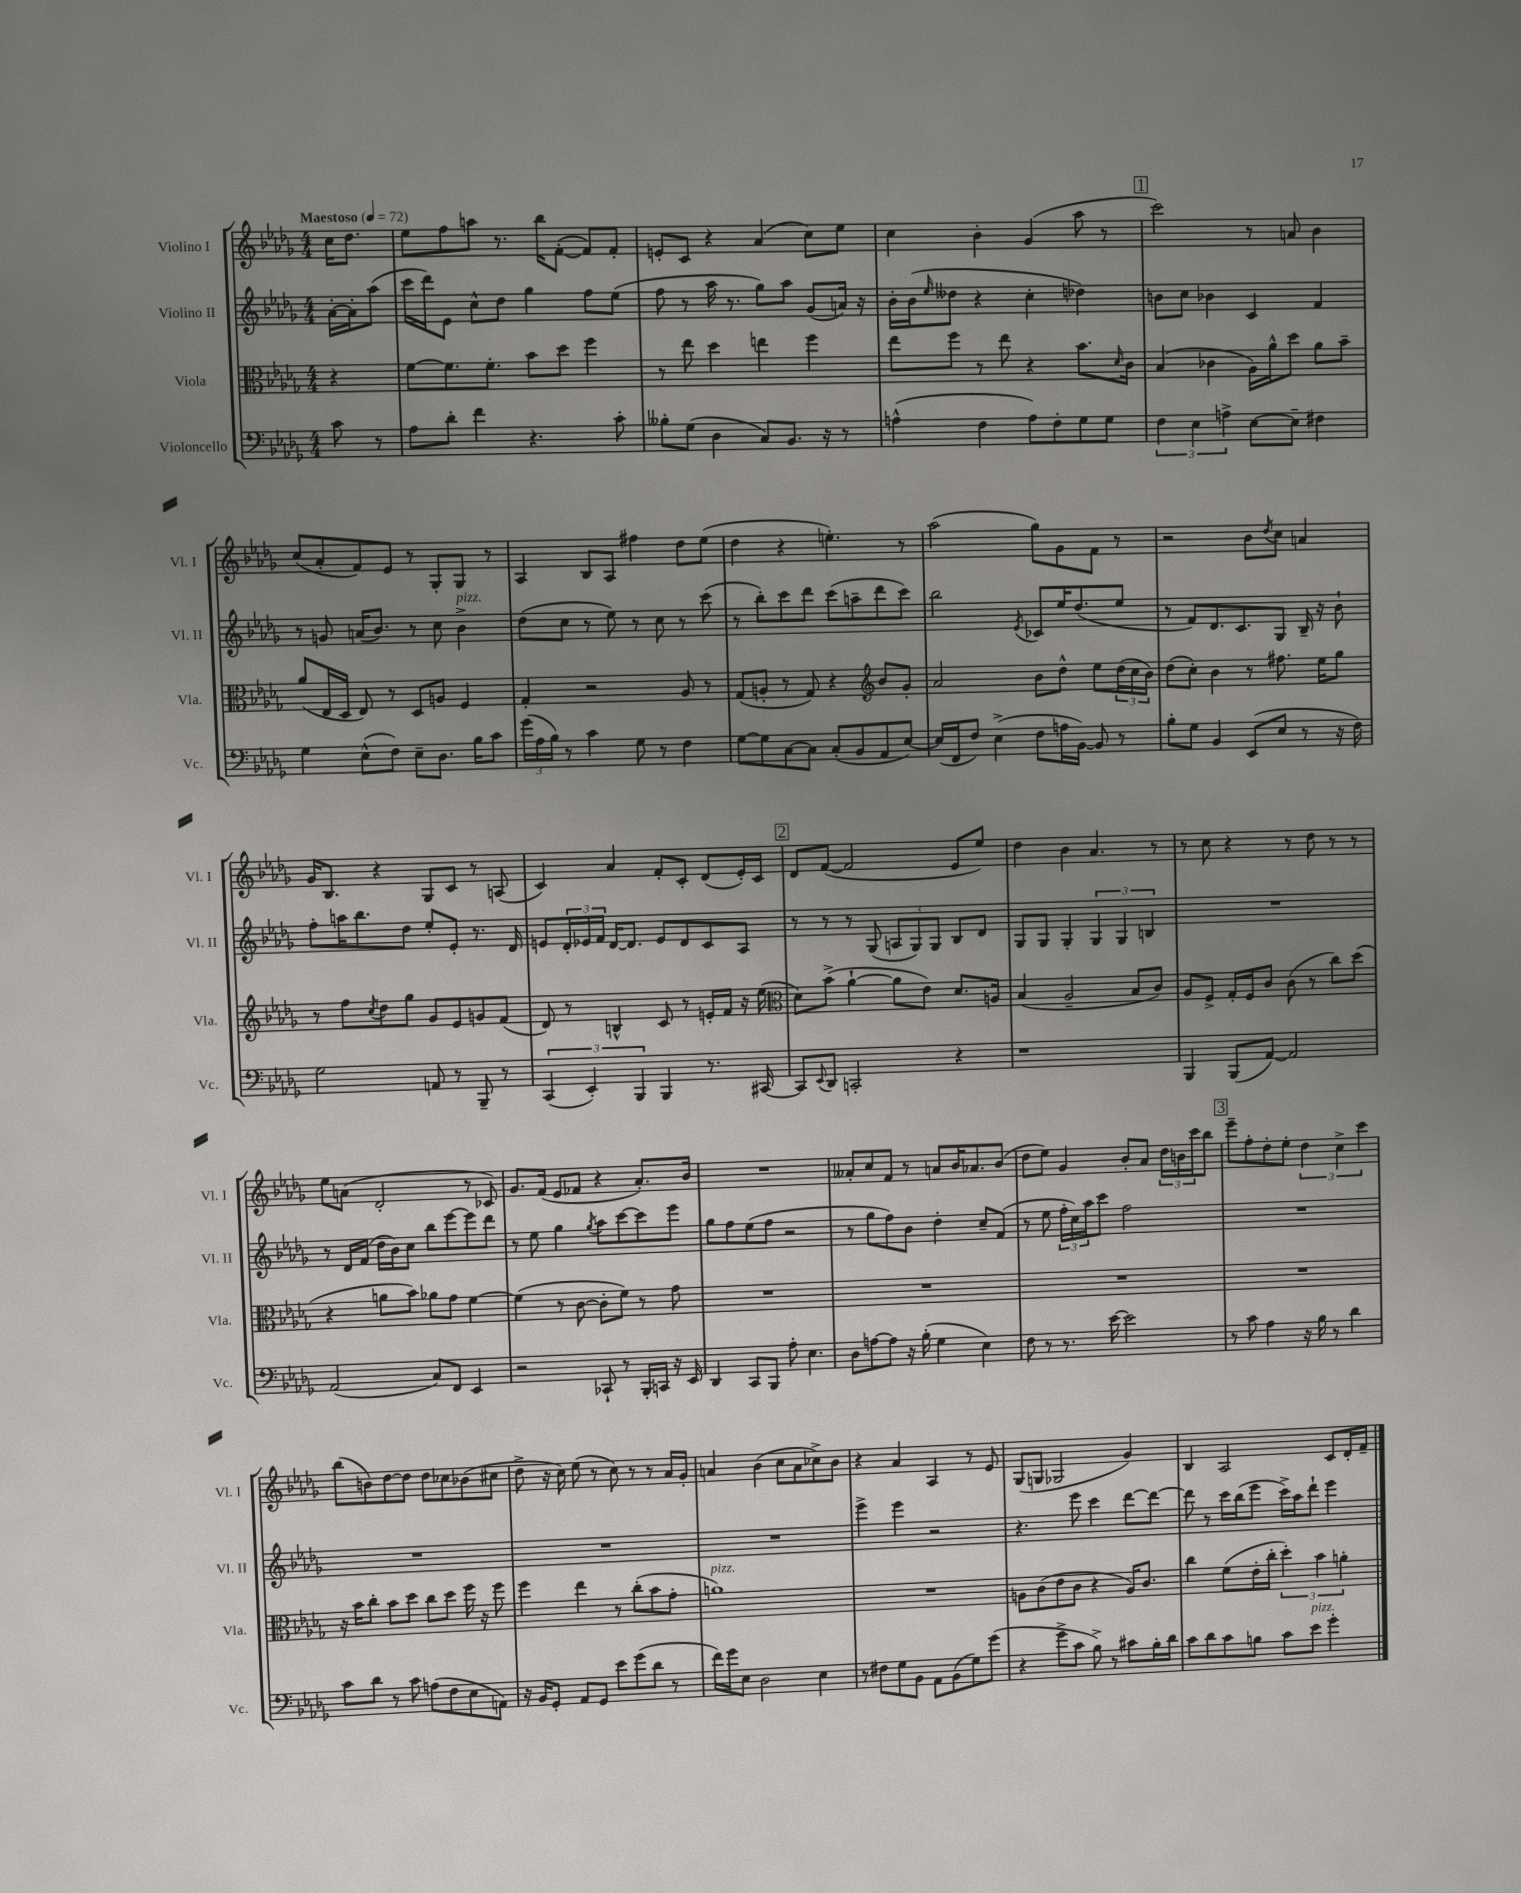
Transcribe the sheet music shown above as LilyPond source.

<<
\new StaffGroup <<
\new Staff = "s0" \with { instrumentName = "Violino I" shortInstrumentName = "Vl. I" } {
    \clef treble \key des \major \numericTimeSignature \time 4/4 \partial 4 \tempo "Maestoso" 4 = 72
    c''16 des''8. |
    ees''8 f''8 a''8 r8. bes''16 f'8~-.( f'8) f'8-. |
    e'8-. c'8 r4 aes'4( c''8) ees''8 |
    c''4 bes'4-. ges'4( aes''8 r8 |
    \mark \markup { \box "1" } c'''2) r8 a'8 bes'4 |
    c''8( aes'8-. f'8) ees'8 r8 ges8-. ges8 r8 |
    aes4 bes8 aes8 fis''4 des''8 ees''8( |
    des''4 r4 e''4.-.) r8 |
    aes''2( ges''8) ges'8 f'8 r8 |
    r2 bes'8 \acciaccatura { des''8 } c''8 a'4 |
    ges'16 bes8. r4 ges8 c'8 r8 a8( |
    c'4) aes'4 f'8-. c'8-. des'8( ees'16-.) c'16 |
    \mark \markup { \box "2" } des'8 f'8~( f'2 ees'8 ees''8) |
    des''4 bes'4 aes'4. r8 |
    r8 c''8 r4 r8 des''8 r8 r8 |
    ees''8 a'8( des'2-. r8 ces'8) |
    ges'8. f'16( ees'8 fes'8 r4 aes'8.-.) bes'16 |
    R1 |
    aeses'8-. c''8 f'8 r8 a'8 bes'16 aes'8. bes'8( |
    des''8 ees''8) ges'4 bes'8-. aes'8 \tuplet 3/2 { des''16 b'16 c'''16 } bes''8 |
    \mark \markup { \box "3" } ees'''8-- f''8-. des''8-. ees''8-. \tuplet 3/2 { des''4 c''4-> c'''4 } |
    bes''8( b'8) des''8~ des''8 des''8 ces''8 bes'8( cis''8 |
    des''8-> r16 c''16) ees''8( r8 c''8) r8 r8 aes'16 ges'16-. |
    a'4 bes'4( c''8 a'8 ces''8->) bes'8 |
    r4 aes'4 aes4 r8 ees'8 |
    ges8( g8 ges2 ges'4) |
    bes4 aes2 c'8 des'16-. f'16-- \bar "|." |
}
\new Staff = "s1" \with { instrumentName = "Violino II" shortInstrumentName = "Vl. II" } {
    \clef treble \key des \major \numericTimeSignature \time 4/4 \partial 4
    aes'16~-. aes'16-. aes''8( |
    c'''16 des'''16) ees'8 c''8-^ des''8 ges''4 f''8 ees''8( |
    f''8 r8 aes''16 r8. ges''8) aes''8 ges'8( a'16) r16 |
    bes'16-. bes'16( \grace { ees''16 } deses''8 r4 c''4-. des''4) |
    \mark \markup { \box "1" } b'8 c''8 bes'4 c'4 f'4 |
    r8 g'8 a'16( bes'8.) r8 c''8 bes'4->^\markup { \italic "pizz." } |
    des''8( c''8 r8 ees''8) r8 c''8 r8 c'''8( |
    r8 bes''8-.) c'''8 des'''8 c'''8( a''8-- des'''8 c'''8) |
    bes''2 \acciaccatura { ees'8 } ces'8 ees''16 des''8.( ees''8 |
    r8 f'8) des'8. c'8. ges8 bes16-- r16 bes'8-! |
    f''8-. a''16 bes''8. des''8 ees''8-. ees'8-. r8. des'16 |
    e'8 \tuplet 3/2 { des'16-. ees'16 f'16 } des'16~ des'8. ees'8 des'8 c'8 aes8 |
    \mark \markup { \box "2" } r8 r8 r8 ges8( \tuplet 3/2 { a8 ges8) ges8 } bes8 des'8 |
    ges8 ges8 ges4-. \tuplet 3/2 { ges4 ges4 b4 } |
    R1 |
    r8 des'16 f'16( des''16 bes'16) c''8 bes''8 ees'''8~ ees'''8 des'''8 |
    r8 ees''8 ges''4 \acciaccatura { ges''8 } aes''8 c'''8~ c'''8 ees'''8 |
    ges''8 f''8 ees''8( f''8 r2 |
    r8 ges''8 f''8) bes'8 des''4-. c''8-- f'8( |
    r8 ees''8 \tuplet 3/2 { f''16-. c''16) aes''16 } c'''8 f''2 |
    \mark \markup { \box "3" } R1 |
    R1 |
    R1 |
    R1 |
    ees'''4-> ees'''4 r2 |
    r4. ees'''8 c'''4 des'''8~ des'''8~ |
    des'''8 r8 c'''16 bes''16( ees'''8 c'''16->) aes''16 des'''8-! ees'''4 \bar "|." |
}
\new Staff = "s2" \with { instrumentName = "Viola" shortInstrumentName = "Vla." } {
    \clef alto \key des \major \numericTimeSignature \time 4/4 \partial 4
    r4 |
    f'8~ f'8. f'8.-. bes'8 des''8 f''4 |
    r8 ees''8 des''4 e''4 f''4 |
    ees''8 f''8 r8 ees''8 r4 bes'8. \grace { des'16 } c'16 |
    \mark \markup { \box "1" } bes4( ces'4 aes16) aes'16-^ des''8 aes'8 bes'8-- |
    aes'8( ees16 des16 ees8) r8 des8 a8 f4 |
    ges4-. r2 aes8 r8 |
    ges8( a8-. r8 ges8) r4 \clef treble bes'8 ges'8-. |
    aes'2 bes'8 des''8-^ ees''8 \tuplet 3/2 { des''16( c''16 bes'16) } |
    des''8( c''8-.) bes'4 r8 fis''8. ees''16 ges''8 |
    r8 f''8 \acciaccatura { c''8 } des''8 ges''8 ges'8 ees'8 g'8 f'8( |
    des'8) r8 b4-^ c'8 r8 e'16-. f'16 r16 ees''16( |
    \mark \markup { \box "2" } \clef alto des'8) bes'8->( aes'4~-! aes'8 ees'8) des'8. a16 |
    bes4( aes2-- bes8 c'8) |
    aes8 f8-> ges16-. f16 c'8 c'8( r8 c''8) des''8( |
    r4 a'8 bes'8) aes'8 ges'8 f'4~ |
    f'4( r8 c'8~ c'8-. f'8) r8 ges'8 |
    R1 |
    R1 |
    R1 |
    \mark \markup { \box "3" } R1 |
    r16 bes'16 c''8-. bes'8 des''8 c''8 des''8 f''16 r16 f''8 |
    f''4 ees''4 r8 c''8-.( bes'8 ges'8-. |
    a'1^\markup { \italic "pizz." }) |
    R1 |
    a8 c'8( ees'8 c'8 r4 a16) c'8. |
    c''4 f'8( ees'16-. c''16-. \tuplet 3/2 { des''4-.) bes'4 a'4-. } \bar "|." |
}
\new Staff = "s3" \with { instrumentName = "Violoncello" shortInstrumentName = "Vc." } {
    \clef bass \key des \major \numericTimeSignature \time 4/4 \partial 4
    c'8 r8 |
    aes8 des'8-. f'4 r4. c'8-. |
    beses8-. ges8( des4 c8) bes,8. r16 r8 |
    a4-^( f4 a8) f8-. ges8 ges8 |
    \mark \markup { \box "1" } \tuplet 3/2 { f4 ees4 a4-> } ees8~ ees8-- fis4 |
    ges4 ees8-^( f8) ees8-- des8. bes16 c'8 |
    \tuplet 3/2 { ges'16( aes16 bes16) } r8 c'4 ges8 r8 f4 |
    ges8~ ges8 c8~ c8 c8-.( bes,8 aes,8 ees8~) |
    ees16( f,16 f8) ees4->( f8 a16 bes,16~) bes,8 r8 |
    bes8-. ges8 bes,4 ees,8( ees8 r8 r16 f16) |
    ges2 a,8 r8 bes,,8-- r8 |
    \tuplet 3/2 { c,4( ees,4-.) bes,,4 } bes,,4 r8. cis,16~ |
    \mark \markup { \box "2" } cis,8 \appoggiatura { ees,8 } des,8 c,2-. r4 |
    r1 |
    bes,,4 bes,,8( aes,8~) aes,2 |
    aes,2( c8) f,8 ees,4 |
    r2 ces,8-! r8 bes,,16-. c,16 r16 ees,16 |
    des,4 c,8 bes,,8 aes8-. ees4. |
    des8 a8~ a8 r16 bes16-.( ges4 ees4) |
    f8 r8 r8. ees'16~ ees'2 |
    \mark \markup { \box "3" } r8 c'8 aes4 r16 bes16 r8 des'4 |
    c'8 des'8 r8 c'8 a8( f8 ees8 a,8) |
    r16 bes,16 ges,8-. aes,8 ges,8 ees'8 ges'8( des'8 r8 |
    f'16) ges'16 ees8 des2 ees4 |
    r8 fis8 ges8 bes,8 aes,8 bes,8( ges8) ges'8( |
    r4 ges'8-> c'8 bes8->) r8 cis'8 bes16-. des'16 |
    c'8 des'8 c'8 b8 c'8 ees'8^\markup { \italic "pizz." } ges'4-. \bar "|." |
}
>>
>>
\layout { \context { \Score \remove "Bar_number_engraver" } }
